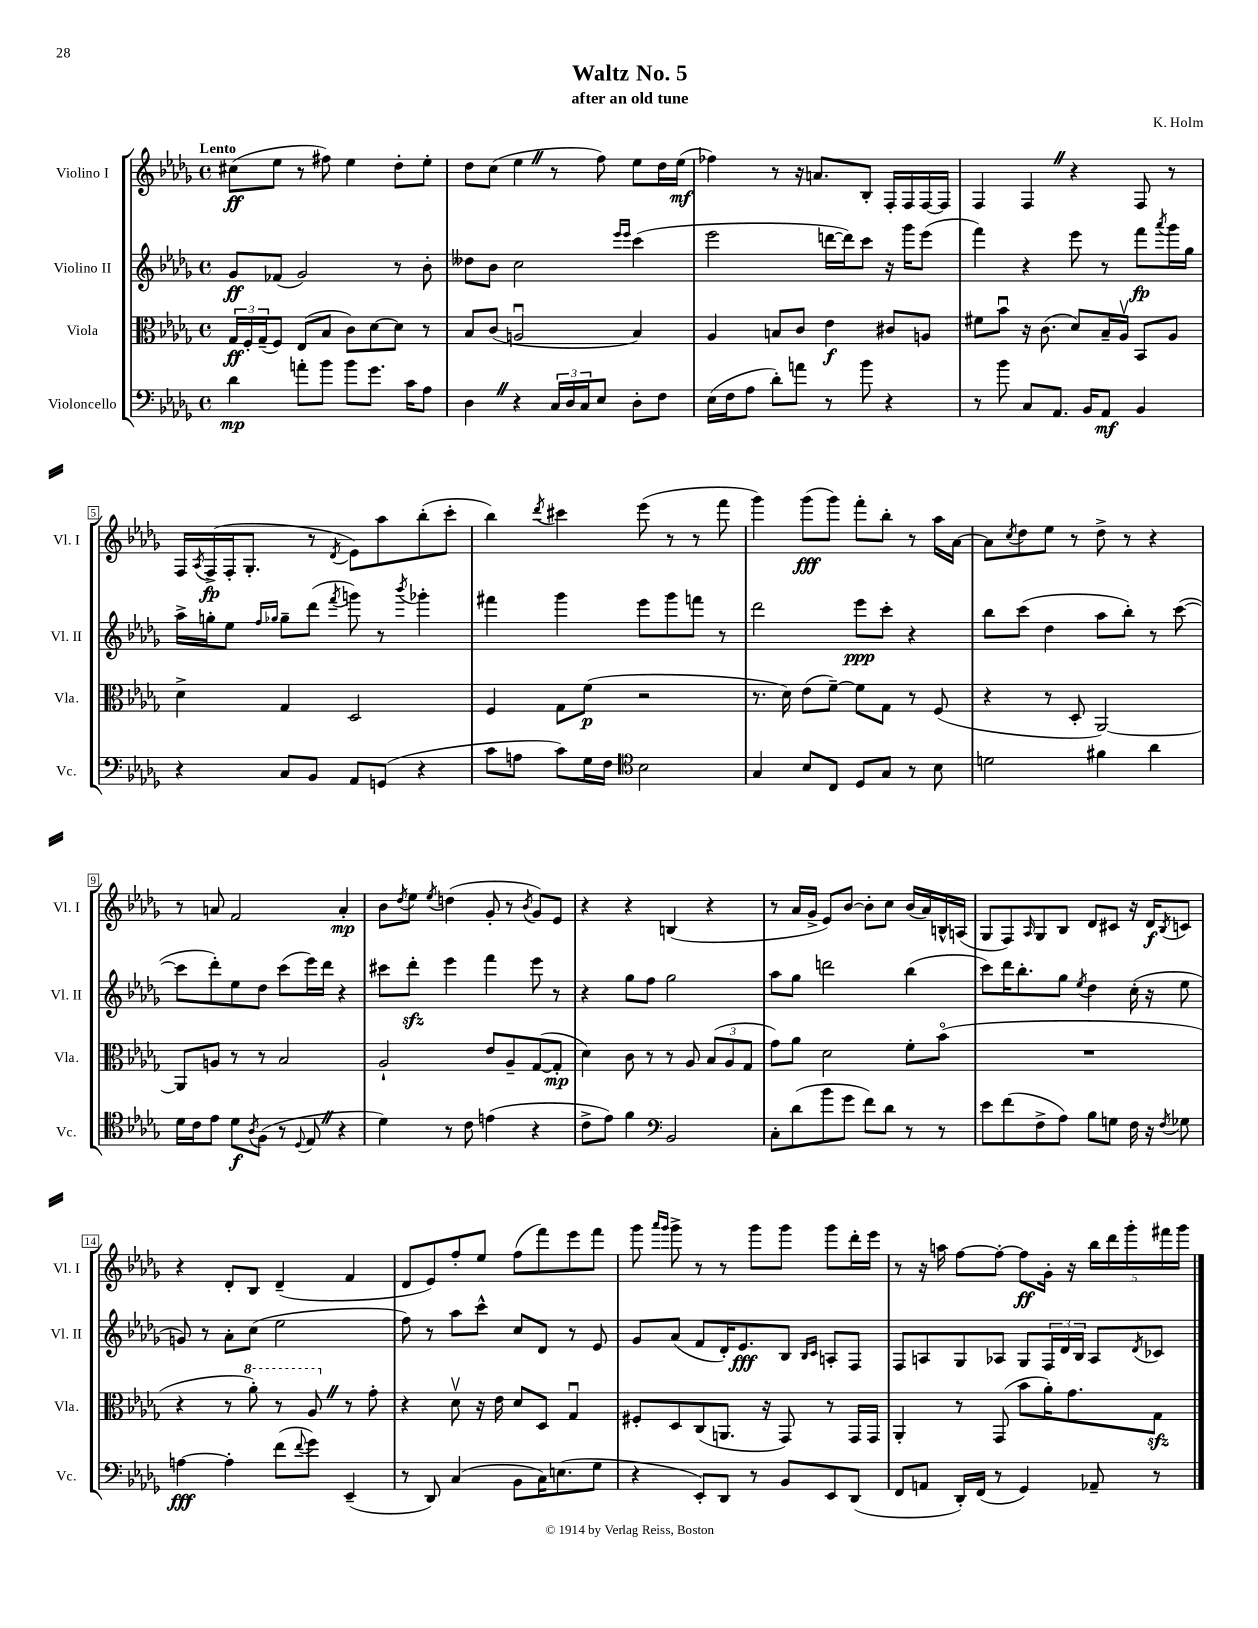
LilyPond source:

\header { title = "Waltz No. 5" composer = "K. Holm" subtitle = "after an old tune" }
<<
\new StaffGroup <<
\new Staff = "s0" \with { instrumentName = "Violino I" shortInstrumentName = "Vl. I" } {
    \clef treble \key des \major \defaultTimeSignature \time 4/4 \tempo "Lento"
    cis''8\ff( ees''8 r8 fis''8) ees''4 des''8-. ees''8-. |
    des''8 c''8( ees''4 \once \override BreathingSign.text = \markup { \musicglyph "scripts.caesura.straight" } \breathe r8 f''8) ees''8 des''16 ees''16\mf( |
    fes''4) r8 r16 a'8. bes8-. f16-. f16 f16~ f16 |
    f4 f4 \once \override BreathingSign.text = \markup { \musicglyph "scripts.caesura.straight" } \breathe r4 f8 r8 |
    f16 \acciaccatura { aes8 } f16->\fp( f16-. ges8.-. r8 \acciaccatura { des'8 } ees'8) aes''8 bes''8-.( c'''8-. |
    bes''4) \acciaccatura { des'''8 } cis'''4 ees'''8( r8 r8 f'''8 |
    ges'''4) ges'''8\fff( ges'''8) f'''8-. bes''8-. r8 aes''16 aes'16~ |
    aes'8 \acciaccatura { c''8 } des''8 ees''8 r8 des''8-> r8 r4 |
    r8 a'8 f'2 a'4-.\mp |
    bes'8 \acciaccatura { des''8 } ees''8 \acciaccatura { ees''8 } d''4( ges'8-. r8 \acciaccatura { bes'8 } ges'8) ees'8 |
    r4 r4 b4( r4 |
    r8 aes'16 ges'16-> ees'8) bes'8~ bes'8-. c''8 bes'16( aes'16) b16-^ a16( |
    ges8 f8) \grace { aes16 } ges8 bes8 des'8 cis'8 r16 des'16\f \acciaccatura { bes8 } c'8 |
    r4 des'8-. bes8 des'4--( f'4 |
    des'8 ees'8) f''8-. ees''8 f''8( f'''8) ees'''8 f'''8 |
    ges'''8 \grace { aes'''16 ges'''16 } ges'''8-> r8 r8 ges'''8 ges'''8 ges'''8 des'''16-. ees'''16 |
    r8 r16 a''16 f''8~ f''8~-. f''8\ff ges'16-. r16 \tuplet 5/4 { bes''16 des'''16 ges'''16-. fis'''16 ges'''16 } \bar "|." |
}
\new Staff = "s1" \with { instrumentName = "Violino II" shortInstrumentName = "Vl. II" } {
    \clef treble \key des \major \defaultTimeSignature \time 4/4
    ges'8\ff fes'8( ges'2) r8 bes'8-. |
    deses''8 bes'8 c''2 \grace { ees'''16 ees'''16 } c'''4( |
    ees'''2 d'''16~ d'''16) c'''8 r16 ges'''16 ees'''8( |
    f'''4) r4 ees'''8 r8 f'''8\fp \acciaccatura { aes'''8 } ges'''16 ges''16 |
    aes''16-> g''16-. ees''8 \grace { f''16 ges''16 } ges''8-- des'''8( \acciaccatura { f'''8 } g'''8) r8 \acciaccatura { bes'''8 } ges'''4-. |
    fis'''4 ges'''4 ees'''8 ges'''8 f'''8 r8 |
    des'''2 ees'''8\ppp c'''8-. r4 |
    bes''8 c'''8( des''4 aes''8 bes''8-.) r8 c'''8~( |
    c'''8 des'''8-.) ees''8 des''8 c'''8( ees'''16) des'''16 r4 |
    cis'''8 des'''8-.\sfz ees'''4 f'''4 ees'''8 r8 |
    r4 ges''8 f''8 ges''2 |
    aes''8 ges''8 d'''2 bes''4( |
    c'''8) des'''16 bes''8.-. ges''8 \acciaccatura { ees''8 } des''4 c''16-.( r16 ees''8 |
    g'8) r8 aes'8-. c''8( ees''2 |
    f''8) r8 aes''8 c'''8-^ c''8 des'8 r8 ees'8 |
    ges'8 aes'8( f'8 des'16-.) ees'8.\fff bes8 \grace { bes16 c'16 } a8-. f8 |
    f8 a8 ges8 aes8 ges8 \tuplet 3/2 { f16 des'16 bes16 } aes8 \acciaccatura { des'8 } ces'8 \bar "|." |
}
\new Staff = "s2" \with { instrumentName = "Viola" shortInstrumentName = "Vla." } {
    \clef alto \key des \major \defaultTimeSignature \time 4/4
    \tuplet 3/2 { ges16\ff f16-. ges16--( } f8) ees8( bes8 c'8) des'8~ des'8 r8 |
    bes8 c'8( a2\downbow bes4) |
    aes4 b8 c'8 ees'4\f cis'8 a8 |
    fis'8 bes'8\downbow r16 c'8.( des'8) bes16-- aes16\upbow bes,8 aes8 |
    des'4-> ges4 des2 |
    f4 ges8 f'8\p( r2 |
    r8. des'16) ees'8( f'8~--) f'8 ges8 r8 f8( |
    r4 r8 des8-. aes,2~) |
    aes,8 a8 r8 r8 bes2 |
    aes2-! ees'8 aes8-- ges8~( ges8-.\mp |
    des'4) c'8 r8 r8 aes8 \tuplet 3/2 { bes8( aes8 ges8 } |
    ges'8) aes'8 des'2 f'8-. bes'8\flageolet( |
    R1 |
    r4 r8 \ottava #1 aes''8-.) r8 aes'8 \once \override BreathingSign.text = \markup { \musicglyph "scripts.caesura.straight" } \breathe \ottava #0 r8 ges'8-. |
    r4 des'8\upbow r16 ees'16 des'8 des8 ges4\downbow |
    fis8-. des8 c8( a,8. r16 ges,8) r8 ges,16 ges,16 |
    aes,4-. r8 ges,8( bes'8 aes'16-.) ges'8. ges8\sfz \bar "|." |
}
\new Staff = "s3" \with { instrumentName = "Violoncello" shortInstrumentName = "Vc." } {
    \clef bass \key des \major \defaultTimeSignature \time 4/4
    des'4\mp a'8-. bes'8 bes'8 ges'8. c'16 aes8 |
    des4 \once \override BreathingSign.text = \markup { \musicglyph "scripts.caesura.straight" } \breathe r4 \tuplet 3/2 { c16 des16 c16 } ees8 des8-. f8 |
    ees16( f16 aes8 des'8-.) a'8 r8 bes'8 r4 |
    r8 bes'8 c8 aes,8. bes,16 aes,8\mf bes,4 |
    r4 c8 bes,8 aes,8 g,8( r4 |
    c'8 a8 c'8) ges16 f16 \clef tenor bes2 |
    ges4 bes8 c8 des8 ges8 r8 bes8 |
    d'2 fis'4 aes'4 |
    des'16 c'16 ees'8 des'8\f \acciaccatura { aes8 } f8( r8 \appoggiatura { des8 } ees8 \once \override BreathingSign.text = \markup { \musicglyph "scripts.caesura.straight" } \breathe r4 |
    des'4) r8 c'8 e'4( r4 |
    c'8-> ees'8) f'4 \clef bass bes,2 |
    c8-. des'8( bes'8 ges'8 f'8) des'8 r8 r8 |
    ees'8 f'8( f8-> aes8) bes8 g8 f16 r16 \acciaccatura { f8 } ges8 |
    a4~\fff a4-. f'8( \appoggiatura { f'8 } ges'8) ees,4--( |
    r8 des,8) c4( bes,8 c16) e8.( ges8 |
    r4 ees,8-.) des,8 r8 bes,8 ees,8 des,8( |
    f,8 a,8 des,16-.) f,16( r8 ges,4) aes,8-- r8 \bar "|." |
}
>>
>>
\layout { \context { \Score \override BarNumber.stencil = #(make-stencil-boxer 0.1 0.3 ly:text-interface::print) } }
